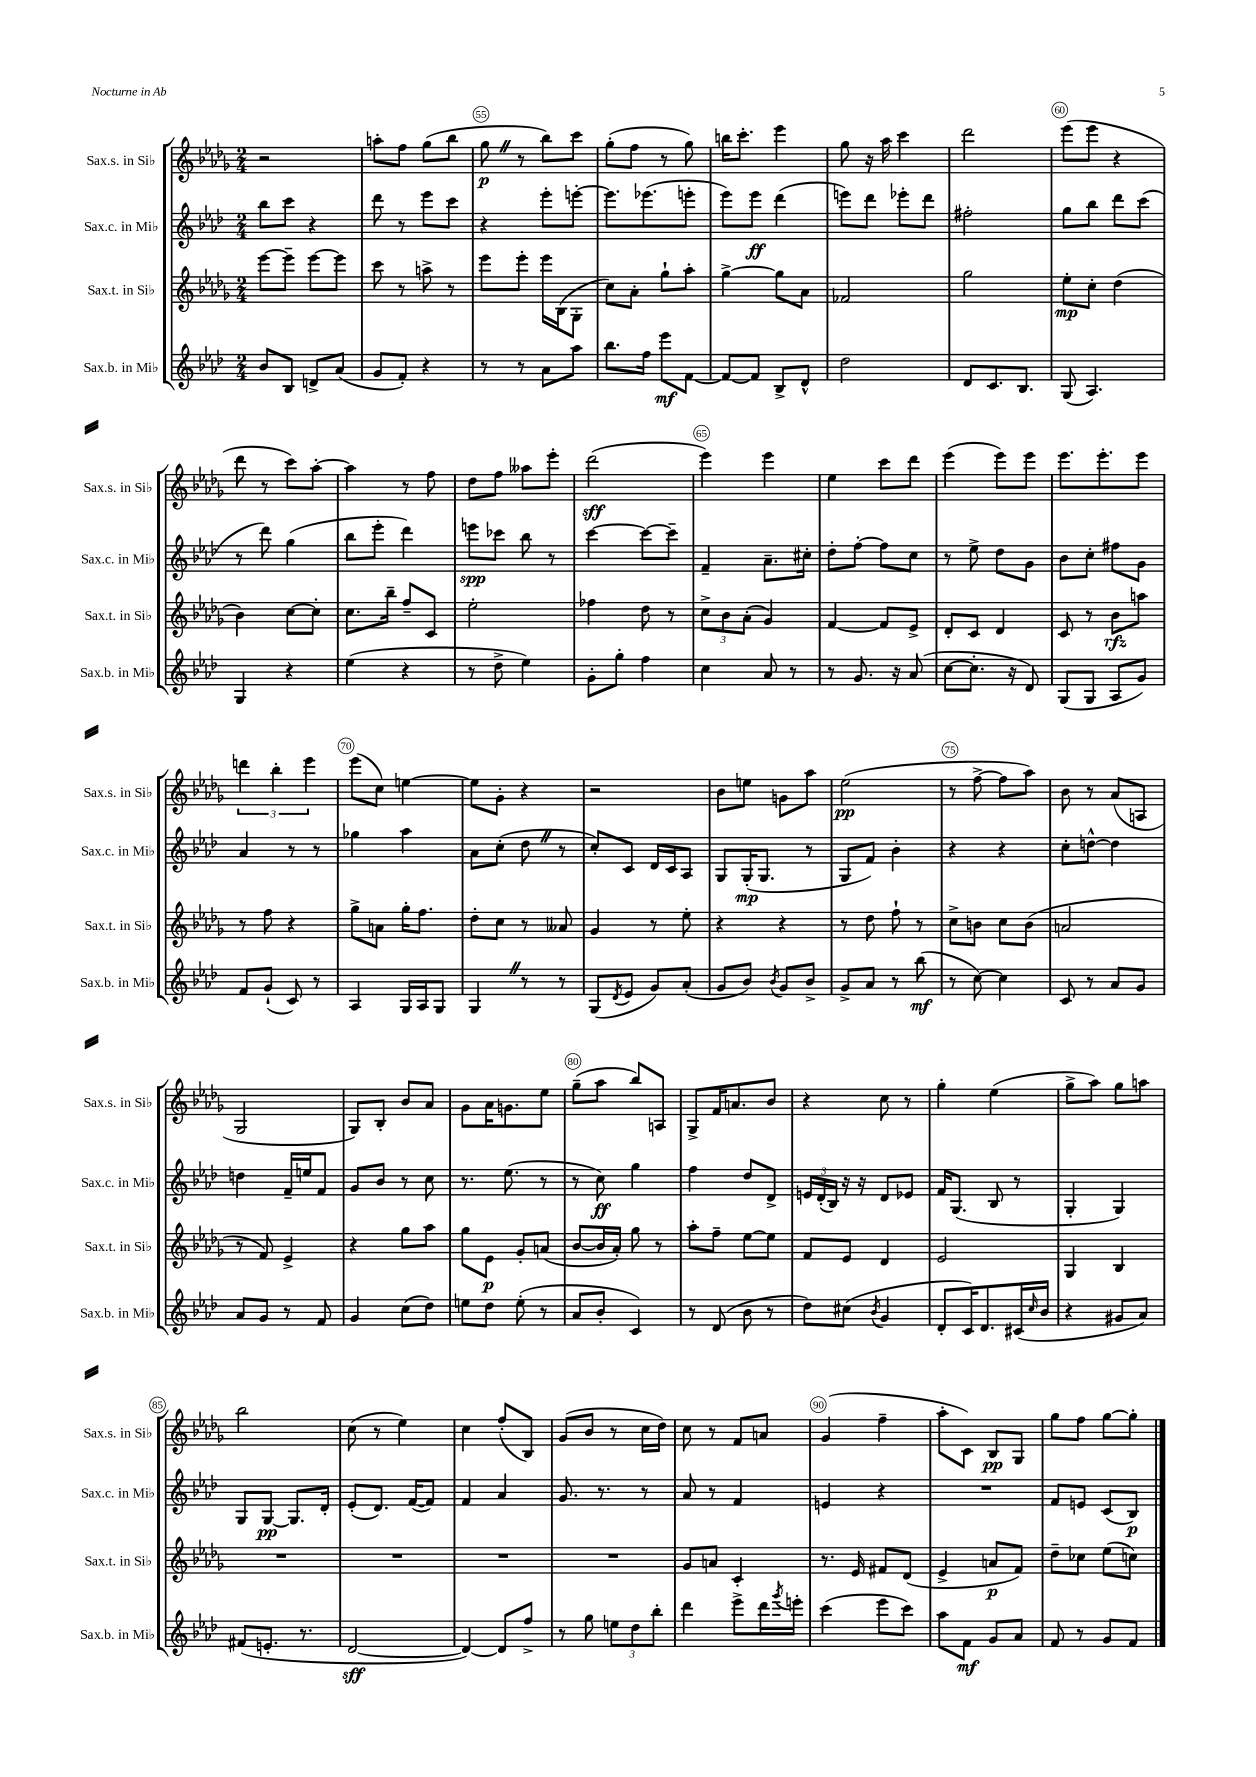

**kern	**kern	**kern	**kern
*staff4	*staff3	*staff2	*staff1
*clefG2	*clefG2	*clefG2	*clefG2
*k[b-e-a-d-]	*k[b-e-a-d-g-]	*k[b-e-a-d-]	*k[b-e-a-d-g-]
*M2/4	*M2/4	*M2/4	*M2/4
8b-/L	[8eee-\L	8bb-\L	2r
8B-/J	8eee-~\]J	8ccc\J	.
8d^/L	[8eee-\L	4r	.
(8a-/J	8eee-\]J	.	.
=	=	=	=
8g/L	8ccc\	8ddd-\	8aa'\L
8f'/J)	8r	8r	8ff\J
4r	8aa^\	8eee-\L	(8gg-\L
.	8r	8ccc\J	8bb-\J
=	=	=	=
8r	8eee-\L	4r	8gg-\
8r	8eee-'\J	.	8r
8a-\L	16eee-\LL	8eee-'\L	8bb-\L)
.	(16B-\J	.	.
8aa-\J	8G-'\J	[8eee'\J	8ccc\J
=	=	=	=
8.bb-\L	8cc\L)	8.eee\]L	(8gg-'\L
.	8a-'\J	.	8ff\J
16ff\Jk	.	(8.eee-\	.
8eee-\L	8gg-`\L	.	8r
[8f\J	8aa-'\J	8eee'\J	8gg-\)
=	=	=	=
8f/_L	[4gg-^\	8eee-\L)	16bb\LK
.	.	.	8.ccc'\J
8f/]J	.	8eee-\J	.
8B-^/L	8gg-\]L	(4ddd-\	4eee-\
8d-^^/J	8a-\J	.	.
=	=	=	=
2dd-\	2f-/	8eee\L)	8gg-\
.	.	8ddd-\J	16r
.	.	.	16aa-\
.	.	8eee-'\L	4ccc\
.	.	8ddd-\J	.
=	=	=	=
8d-/L	2gg-\	2ff#'\	2ddd-\
8.c/	.	.	.
8.B-/J	.	.	.
=	=	=	=
(8G/	8ee-'\L	8gg\L	(8eee-\L
4.A-/)	8cc'\J	8bb-\J	8eee-\J
.	(4dd-\	8ddd-\L	4r
.	.	(8ccc\J	.
=	=	=	=
4G/	4b-\)	8r	8ddd-\
.	.	8ddd-\)	8r
4r	[8cc\L	(4gg\	8ccc\L)
.	8cc'\]J	.	[8aa-'\J
=	=	=	=
(4ee-\	8.cc\L	8bb-\L	4aa-\]
.	.	8eee-'\J	.
.	16bb-~\Jk	.	.
4r	8ff~/L	4ddd-\)	8r
.	8c/J	.	8ff\
=	=	=	=
8r	2ee-'\	8eee\L	8dd-\L
8dd-^\	.	8ccc-\J	8ff\J
4ee-\)	.	8bb-\	8aa--\L
.	.	8r	8eee-'\J
=	=	=	=
8g'\L	4ff-\	[4ccc\	(2ddd-\
8gg'\J	.	.	.
4ff\	8dd-\	8ccc\_L	.
.	8r	8ccc~\]J	.
=	=	=	=
4cc\	12cc^\L	4f~/	4eee-\)
.	12b-\	.	.
.	(12a-'\J	.	.
8a-/	4g-/)	8.a-~\L	4eee-\
8r	.	.	.
.	.	16cc#'\Jk	.
=	=	=	=
8r	[4f/	8dd-'\L	4ee-\
8.g/	.	[8ff'\J	.
.	8f/]L	8ff\]L	8ccc\L
16r	.	.	.
(8a-/	8e-^/J	8cc\J	8ddd-\J
=	=	=	=
[8cc\L	8d-'/L	8r	(4eee-\
8.cc'\]J	8c/J	8ee-^\	.
.	4d-/	8dd-\L	8eee-\L)
16r	.	.	.
8d-/)	.	8g\J	8eee-\J
=	=	=	=
(8G/L	8c/	8b-\L	8.eee-\L
8G/J	8r	8cc'\J	.
.	.	.	8.eee-'\
8A-/L	8b-\L	8ff#\L	.
8g/J)	8aa\J	8g\J	8eee-\J
=	=	=	=
8f/L	8r	4a-/	6ddd\
(8g`/J	8ff\	.	.
.	.	.	6bb-'\
8c/)	4r	8r	.
.	.	.	6eee-\
8r	.	8r	.
=	=	=	=
4A-/	8gg-^\L	4gg-\	(8eee-\L
.	8a\J	.	8cc\J)
16G/LL	16gg-'\LK	4aa-\	[4ee\
16A-/J	8.ff\J	.	.
8G/J	.	.	.
=	=	=	=
4G/	8dd-'\L	8a-\L	8ee\]L
.	8cc\J	(8cc'\J	8g-'\J
8r	8r	8dd-\	4r
8r	8a--/	8r	.
=	=	=	=
(8G/L	4g-/	8cc'/L)	2r
8qd-/	.	.	.
8e-/J	.	8c/J	.
8g/L)	8r	16d-/LL	.
.	.	16c/J	.
(8a-'/J	8ee-'\	8A-/J	.
=	=	=	=
8g/L	4r	8G/L	8b-\L
8b-/J)	.	(16G'/K	8ee\J
.	.	8.G/J	.
8qb-/	.	.	.
8g/L	4r	.	8g\L
8b-^/J	.	8r	8aa-\J
=	=	=	=
8g^/L	8r	8G/L	(2ee-\
8a-/J	8dd-\	8f/J)	.
8r	8ff`\	4b-'\	.
(8bb-\	8r	.	.
=	=	=	=
8r	8cc^\L	4r	8r
[8cc\)	8b\J	.	[8ff^\
4cc\]	8cc\L	4r	8ff\]L
.	(8b\J	.	8aa-\J)
=	=	=	=
8c/	2a/	8cc'\L	8b-\
8r	.	[8dd^^\J	8r
8a-/L	.	4dd\]	(8a-/L
8g/J	.	.	8A/J
=	=	=	=
8a-/L	8r	4dd\	2G-/
8g/J	8f/)	.	.
8r	4e-^/	16f~/LL	.
.	.	16ee/J	.
8f/	.	8f/J	.
=	=	=	=
4g/	4r	8g/L	8G-/L)
.	.	8b-/J	8B-'/J
(8cc\L	8gg-\L	8r	8b-/L
8dd-\J)	8aa-\J	8cc\	8a-/J
=	=	=	=
8ee\L	8gg-\L	8.r	8g-\L
8dd-\J	8e-\J	.	16a-\K
.	.	(8.ee-\	8.g\
(8ee'\	8g-'/L	.	.
8r	(8a/J	8r	8ee-\J
=	=	=	=
8a-/L	[8b-/L	8r	(8gg-~\L
8b-'/J	16b-/]L	8cc\)	8aa-\J
.	16a-'/JJ)	.	.
4c/)	8gg-\	4gg\	8bb-/L)
.	8r	.	8A/J
=	=	=	=
8r	8aa-'\L	4ff\	8G-^/L
(8d-/	8ff~\J	.	16f/K
.	.	.	8.a/
8b-\	[8ee-\L	8dd-/L	.
8r	8ee-\]J	8d-^/J	8b-/J
=	=	=	=
8dd-\L)	8f/L	24e/LL	4r
.	.	(24d-'/	.
.	.	24B-/JJ)	.
(8cc#\J	8e-/J	16r	.
.	.	16r	.
8qb-/	.	.	.
4g/	4d-/	8d-/L	8cc\
.	.	8e-/J	8r
=	=	=	=
8d-'/L	2e-/	16f/LK	4gg-'\
.	.	(8.G/J	.
16c/K)	.	.	.
8.d-/	.	.	.
.	.	8B-/	(4ee-\
(16c#/L	.	8r	.
16qqcc/	.	.	.
16b-/JJ	.	.	.
=	=	=	=
4r	4G-/	4G'/	8gg-^\L
.	.	.	8aa-\J)
8g#/L	4B-/	4G/)	8gg-\L
8a-/J)	.	.	8aa\J
=	=	=	=
(8f#/L	2r	8G/L	2bb-\
8.e'/J	.	[8G/J	.
.	.	8.G/]L	.
8.r	.	.	.
.	.	16d-'/Jk	.
=	=	=	=
[2d-/	2r	(8e-'/L	(8cc\
.	.	8.d-/J)	8r
.	.	.	4ee-\)
.	.	([16f/LK	.
.	.	8f/]J)	.
=	=	=	=
4d-/_)	2r	4f/	4cc\
8d-/]L	.	4a-/	(8ff'/L
8ff^/J	.	.	8B-/J)
=	=	=	=
8r	2r	8.g/	(8g-/L
8gg\	.	.	8b-/J
.	.	8.r	.
12ee\L	.	.	8r
12dd-\	.	.	.
.	.	8r	16cc\LL
12bb-'\J	.	.	.
.	.	.	16dd-\JJ)
=	=	=	=
4ddd-\	8g-/L	8a-/	8cc\
.	8a/J	8r	8r
8eee-^\L	4c'/	4f/	8f/L
16ddd-\L	.	.	8a/J
8qggg/	.	.	.
16eee'\JJ	.	.	.
=	=	=	=
(4ccc\	8.r	4e/	(4g-/
.	16e-/	.	.
8eee-\L	8f#/L	4r	4ff~\
8ccc\J)	(8d-/J	.	.
=	=	=	=
8aa-\L	4e-^/	2r	8aa-'\L
8f\J	.	.	8c\J)
8g/L	8a/L	.	8B-/L
8a-/J	8f/J)	.	8G-/J
=	=	=	=
8f/	8dd-~\L	8f/L	8gg-\L
8r	8cc-\J	8e/J	8ff\J
8g/L	(8ee-\L	(8c/L	[8gg-\L
8f/J	8cc\J)	8B-/J)	8gg-'\]J
==	==	==	==
*-	*-	*-	*-
